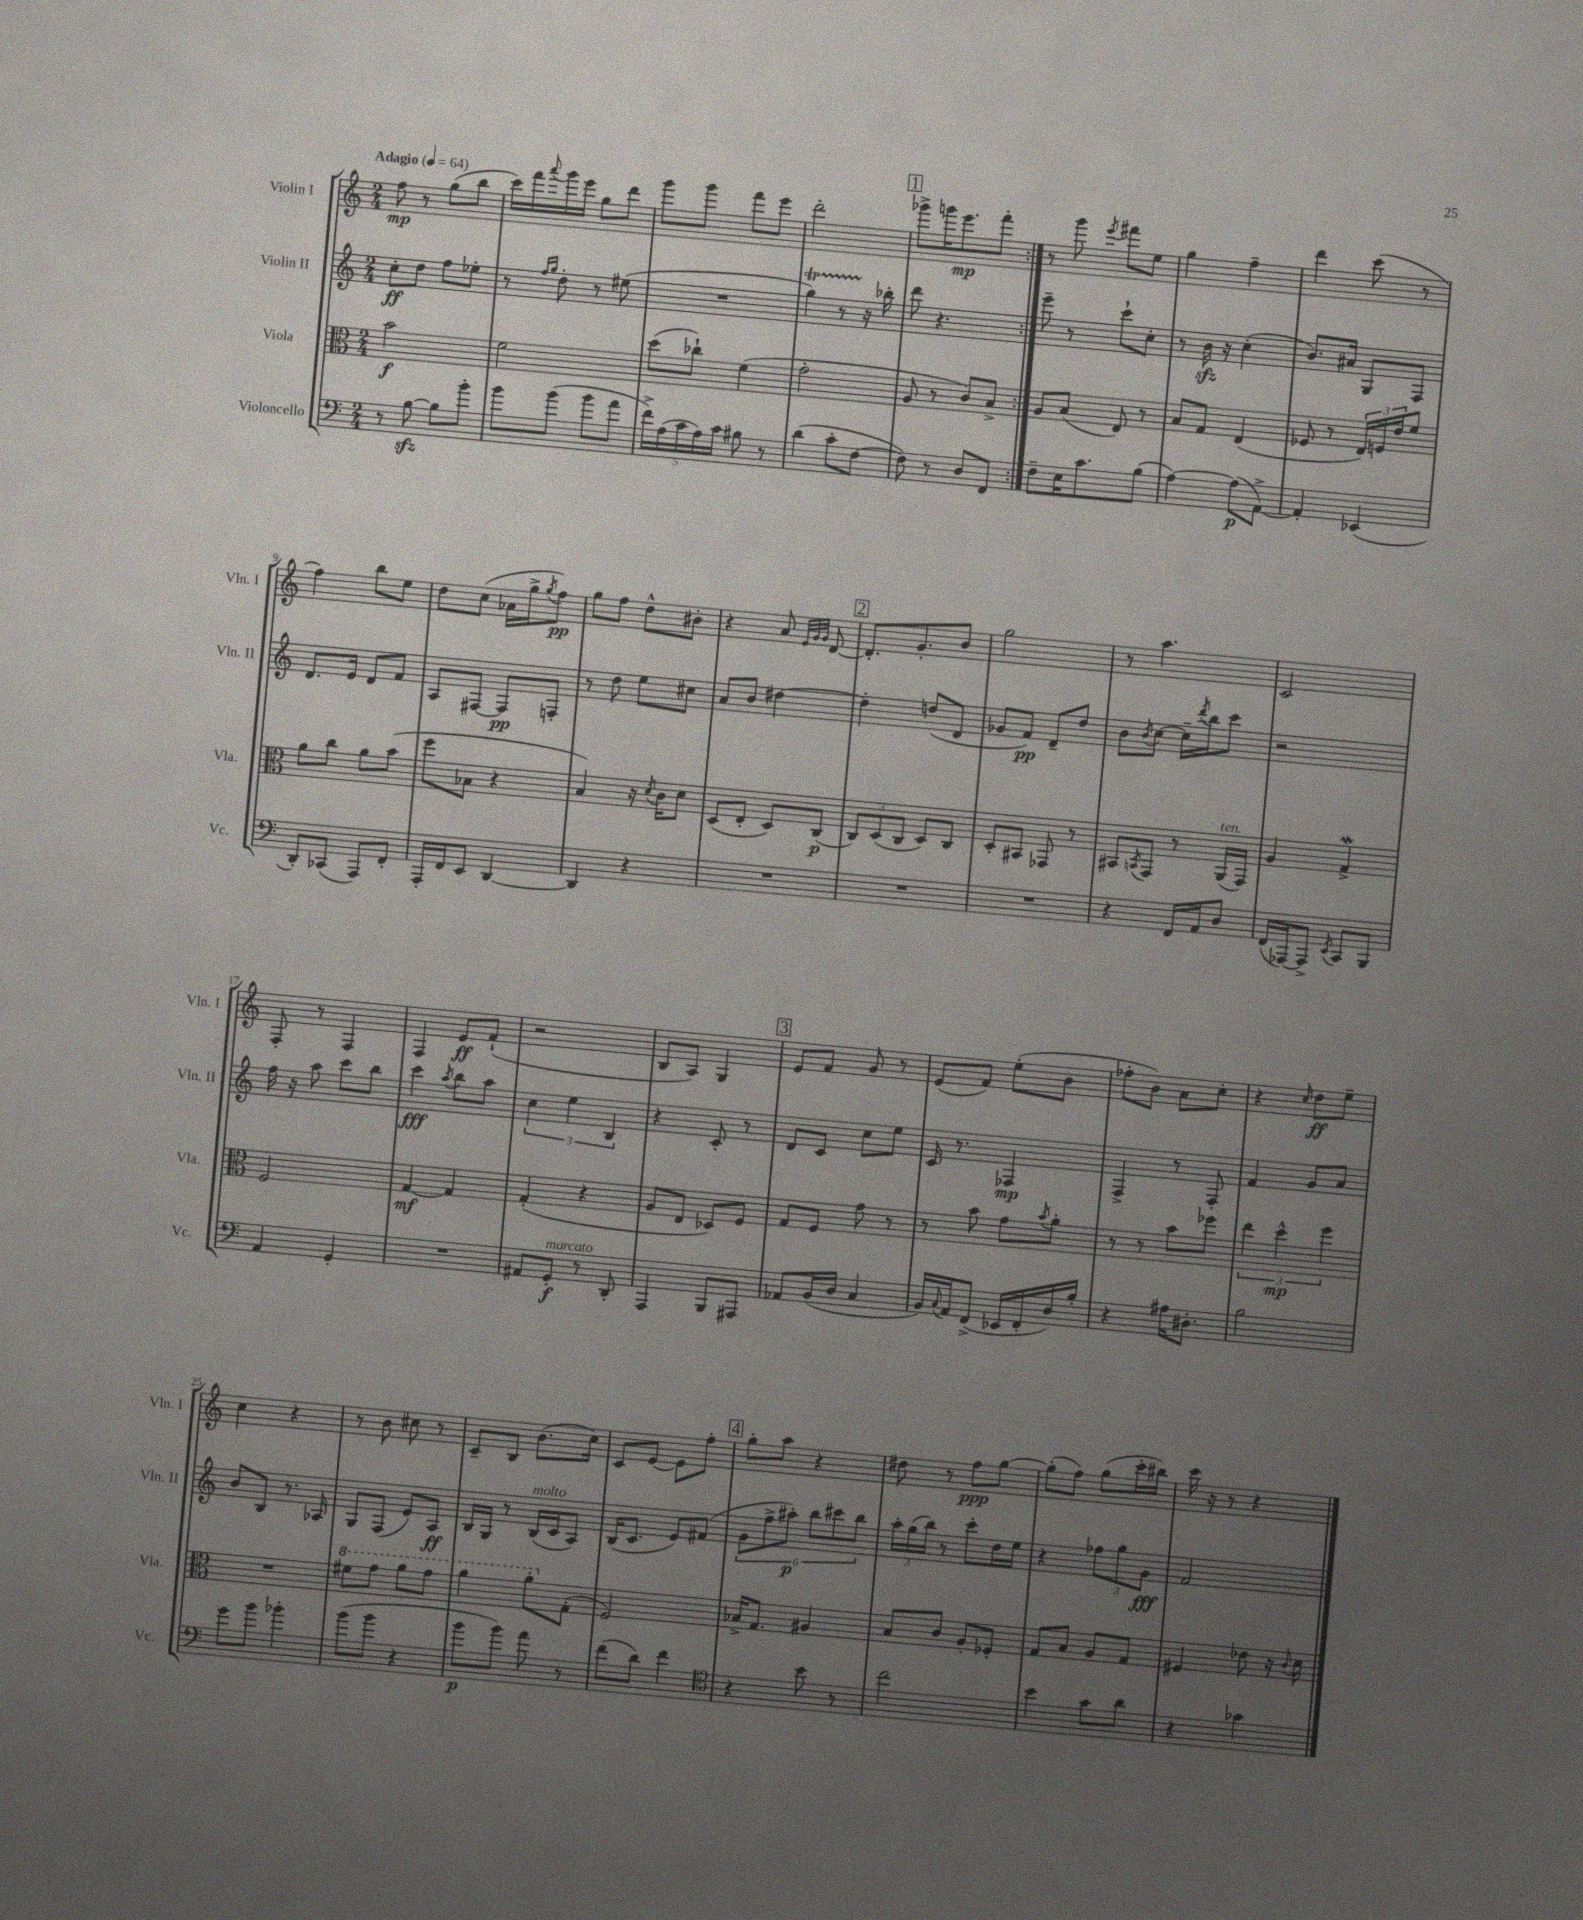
<<
\new StaffGroup <<
\new Staff = "s0" \with { instrumentName = "Violin I" shortInstrumentName = "Vln. I" } {
    \clef treble \key c \major \numericTimeSignature \time 2/4 \tempo "Adagio" 4 = 64
    \repeat volta 2 { f''8\mp r8 g''8( b''8 |
    c'''16) f'''16 \appoggiatura { a'''8 } g'''16 e'''16 g''8 d'''8 |
    g'''8 g'''8 f'''8 e'''8 |
    d'''2-. |
    \mark \markup { \box "1" } ges'''8-> g'''16 e'''8.\mp f'''8-. | }
    r8 g'''8 \acciaccatura { e'''8 } fis'''8 e''8 |
    g''4 f''4-- |
    d'''4 c'''8( r8 |
    f''4) b''8 e''8 |
    d''8 c''8( aes'16 g''16-> \acciaccatura { g''8 } f''8\pp) |
    g''8 f''8 d''8-^ bis'8-. |
    r4 a'8 \grace { e'32 g'32 g'32 } d'8~ |
    \mark \markup { \box "2" } d'8.-. g'8.-. b'8 |
    g''2 |
    r8 a''4. |
    c'2 |
    f8-. r8 f4 |
    f4 e'8\ff f'8-!( |
    r2 |
    b8 a8) g4 |
    \mark \markup { \box "3" } e'8 f'8 g'8 r8 |
    e'8( f'8) e''8-.( b'8 |
    fes''8-. b'8) a'8 c''8-. |
    r4 \grace { c''16 } d''8\ff e''8-- |
    c''4 r4 |
    r8 b'8 cis''8 r8 |
    c'8-- b8 b'8.( c''16) |
    c'8 e'8~ e'8 f''8-. |
    \mark \markup { \box "4" } g''8-. a''8 r4 |
    dis''8 r8 f''8\ppp g''8~ |
    g''8-.( f''8) g''8( c'''16-. bis''16) |
    c'''16 r16 r8 r4 \bar "|." |
}
\new Staff = "s1" \with { instrumentName = "Violin II" shortInstrumentName = "Vln. II" } {
    \clef treble \key c \major \numericTimeSignature \time 2/4
    \repeat volta 2 { c''8-.\ff d''8 f''8 ees''8-. |
    r8 \grace { f''16 g''16 } d''8-. r8 eis''8( |
    R2 |
    g''4\startTrillSpan) r8 r16\stopTrillSpan bes''16-. |
    \mark \markup { \box "1" } d'''8 r4. | }
    e'''8-- r8 c'''8-! c''8-. |
    r8 b'16\sfz r16 c''4-.( |
    b'8.) ais'16 g8 f8 |
    d'8. e'16 d'8 f'8 |
    a8 fis8~ fis8\pp f8-. |
    r8 d''8 e''8 cis''8 |
    a'8 b'8 dis''4~ |
    \mark \markup { \box "2" } dis''4-. d''8( d'8 |
    ges'8 f'8\pp) d'8-- d''8 |
    b'8 \acciaccatura { b'8 } c''8~ c''16-- \acciaccatura { d'''8 } b''16 c'''8 |
    r2 |
    f''16 r16 a''8 c'''8 b''8 |
    c'''4\fff \acciaccatura { a''8 } b''8 a''8 |
    \tuplet 3/2 { c''4 e''4 b4 } |
    r4 c'8-. r8 |
    \mark \markup { \box "3" } d'8 c'8 c''8 e''8 |
    c'16 r8. fes4\mp |
    f4-> r8 f8-. |
    f'4 g'8 a'8 |
    b'8 b8 r8. aes16 |
    g8 f8( e'8) a8\ff |
    b16 g16 r8 b16^\markup { \italic "molto" }( c'16 a8) |
    b16( c'8. e'8) fis'8( |
    \mark \markup { \box "4" } \tuplet 6/4 { g'8 f''8-> ais''8-.\p) b''8 cis'''8 b''8 } |
    \tuplet 3/2 { a''16-. g''16( b''16) } r8 c'''8-. d''16 e''16 |
    r4 \tuplet 3/2 { fes''8 g''8 g'8\fff } |
    f'2 \bar "|." |
}
\new Staff = "s2" \with { instrumentName = "Viola" shortInstrumentName = "Vla." } {
    \clef alto \key c \major \numericTimeSignature \time 2/4
    \repeat volta 2 { b'2\f |
    f'2 |
    d''8( ces''8-!) f'4( |
    g'2-. |
    \mark \markup { \box "1" } a8 r8 c'8) b8-> | }
    a8 b8( e8) r8 |
    b8 g8 e4( |
    fes8 r8 \tuplet 3/2 { e16) f16 e'16 } f'8 |
    a'8 c''8 a'8 b'8( |
    f''8 bes8 r4 |
    b4) r16 \acciaccatura { d'8 } c'16 d'8 |
    d8( e8-. d8) c8\p( |
    \mark \markup { \box "2" } \tuplet 3/2 { c8) d8( c8 } d8) c8 |
    d8-. bis,8 ges,8 r8 |
    bis,8 \acciaccatura { b,8 } g,8 r8 a,16^\markup { \italic "ten." }( g,16) |
    a4 g4->\mordent |
    f2 |
    g4~\mf g4 |
    g4-.( r4 |
    a8 e8 des8) f8 |
    \mark \markup { \box "3" } g8 f8 g'8 r8 |
    r8 b'8 g'8 \acciaccatura { b'8 } a'8-. |
    r8 r8 b'8 fes''8 |
    \tuplet 3/2 { e''4 d''4-^\mp f''4 } |
    R2 |
    \ottava #1 fis''8 g''8 a''8 g''8 |
    a''4 a''8-. \ottava #0 g8-.( |
    f2) |
    \mark \markup { \box "4" } bes16-> g8. ais4 |
    b8 c'8 a8-. fes8-. |
    g8 b8 a8 g8 |
    fis4 ees'8 r16 \appoggiatura { c'8 } d'16 \bar "|." |
}
\new Staff = "s3" \with { instrumentName = "Violoncello" shortInstrumentName = "Vc." } {
    \clef bass \key c \major \numericTimeSignature \time 2/4
    \repeat volta 2 { r8 b8~\sfz b8 b'8-. |
    b'8 b'8( b'8 a'8 |
    \tuplet 5/4 { f'16->) a16( c'16 a16) c'16 } bis8 r8 |
    d'4( c'8-. f8~ |
    \mark \markup { \box "1" } f8) r8 d8 f,8 | }
    f8-- e16 c'8. b8( |
    a4~) a8\p( a,8~->) |
    a,4-. ees,4( |
    d,8-.) ces,8( a,,8) f,8-. |
    a,,16-. f,16 e,8 d,4~ |
    d,4 r4 |
    R2 |
    \mark \markup { \box "2" } R2 |
    R2 |
    r4 f,16 a,16 d8 |
    f,16( aes,,16~) aes,,8-> \acciaccatura { e,8 } c,8 b,,8 |
    a,4 g,4-. |
    R2 |
    ais,8 g,8-.\f^\markup { \italic "marcato" } r8 d,8-. |
    a,,4 b,,8 ais,,8 |
    \mark \markup { \box "3" } aes,8 b,16( d16 c4 |
    b,16) \appoggiatura { c8 } a,16 f,8->( ees,16 f,16-. d16) b16-. |
    r4 ais16 dis8.-. |
    b2 |
    g'8 b'8 bes'4-. |
    b'8( b'8 r4 |
    b'8\p b'8) a'8 r8 |
    f'8( d'8) f'4 |
    \mark \markup { \box "4" } \clef tenor r4 b'8 r8 |
    c''2 |
    b'4 g'8 a'8 |
    r4 ges'4 \bar "|." |
}
>>
>>
